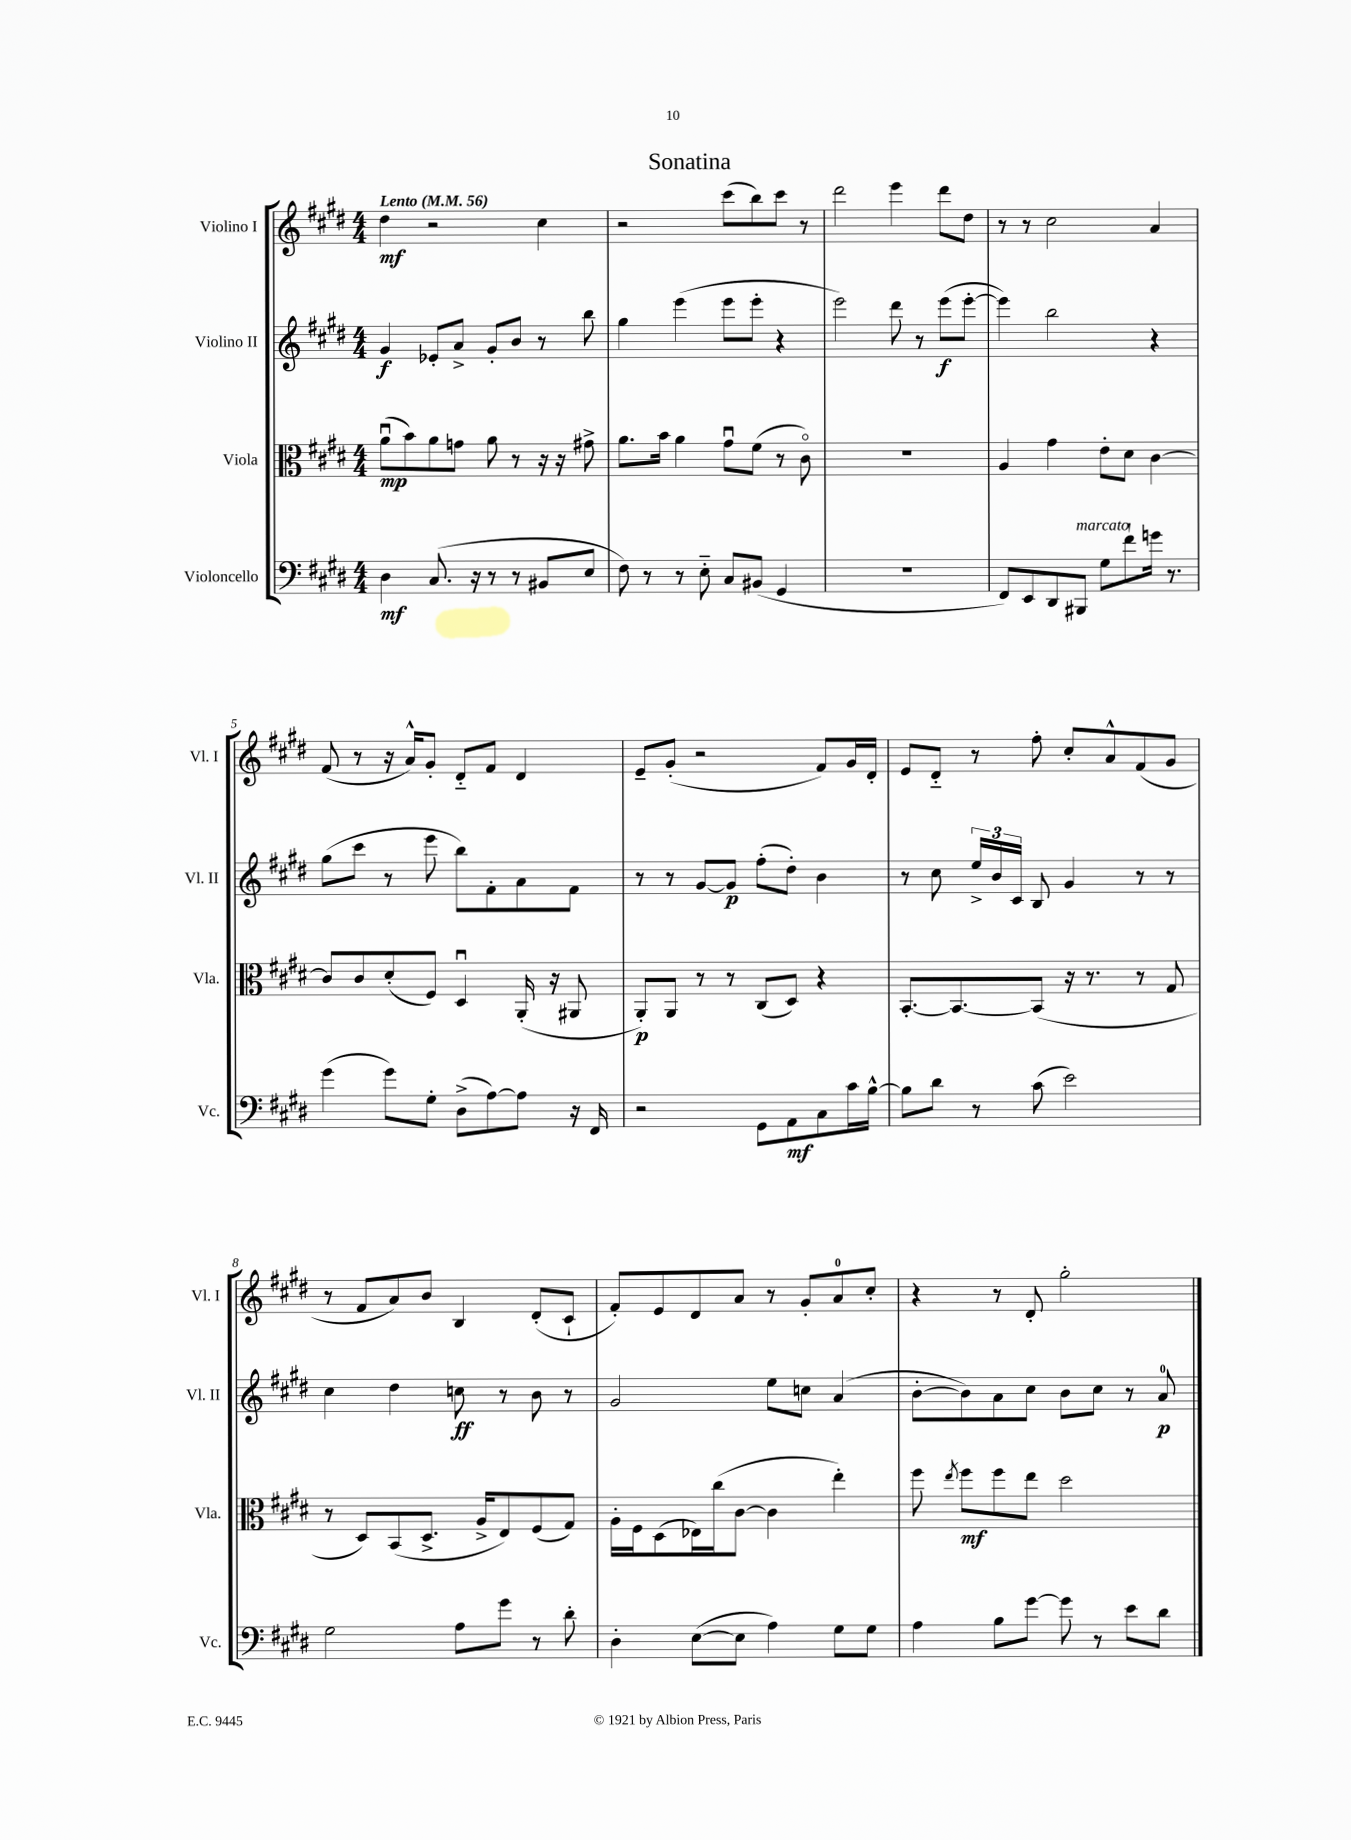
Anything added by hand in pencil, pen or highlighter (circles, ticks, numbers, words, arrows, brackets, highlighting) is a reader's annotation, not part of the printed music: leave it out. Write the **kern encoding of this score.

**kern	**kern	**kern	**kern
*staff4	*staff3	*staff2	*staff1
*clefF4	*clefC3	*clefG2	*clefG2
*k[f#c#g#d#]	*k[f#c#g#d#]	*k[f#c#g#d#]	*k[f#c#g#d#]
*M4/4	*M4/4	*M4/4	*M4/4
*MM56	*MM56	*MM56	*MM56
4D#	(8au	4g#	4dd#
.	8b)	.	.
(8.C#	8a	8e-'	2r
.	8g	8a^	.
16r	.	.	.
8r	8a	8g#'	.
8r	8r	8b	.
8BB#	16r	8r	4cc#
.	16r	.	.
8E	8g#^	8bb	.
=	=	=	=
8F#)	8.a	4gg#	2r
8r	.	.	.
.	16b	.	.
8r	4a	(4eee	.
8E'~	.	.	.
8C#	8g#u	8eee	(8ccc#
(8BB#	(8f#	8eee'	8bb)
4GG#	8r	4r	8ccc#
.	8c#o)	.	8r
=	=	=	=
1r	1r	2eee)	2ddd#
.	.	8ddd#	4eee
.	.	8r	.
.	.	(8eee	8ddd#
.	.	[8eee'	8dd#
=	=	=	=
8FF#)	4A	4eee])	8r
8EE	.	.	8r
8DD#	4g#	2bb	2cc#
8BBB#	.	.	.
8G#	8e'	.	.
8f#`	8d#	.	.
16g	[4c#	4r	4a
8.r	.	.	.
=	=	=	=
(4g#	8c#]	(8gg#	(8f#
.	8c#	8ccc#	8r
8g#)	(8d#'	8r	16r
.	.	.	16a^^)
8G#'	8F#)	8eee	8g#'
(8D#^	4D#u	8bb)	8d#'~
[8A)	.	8f#'	8f#
8A]	(16AA'	8a	4d#
.	16r	.	.
16r	8AA#	8f#	.
16FF#	.	.	.
=	=	=	=
2r	8AA')	8r	8e~
.	8AA	8r	(8g#'
.	8r	[8g#	2r
.	8r	8g#]	.
8GG#	(8C#	(8ff#'	.
8AA	8D#)	8dd#')	.
8C#	4r	4b	8f#)
16c#	.	.	16g#
[16B^^	.	.	16d#'
=	=	=	=
8B]	[8.BB'	8r	8e
8d#	.	8cc#	8d#'~
.	8.BB_	.	.
8r	.	24ee^	8r
.	.	24b	.
.	.	24c#	.
(8c#	(8BB]	8B	8ff#'
2e)	16r	4g#	8cc#'
.	8.r	.	.
.	.	.	8a^^
.	8r	8r	(8f#
.	8G#	8r	8g#
=	=	=	=
2G#	8r	4cc#	8r
.	8D#)	.	8f#
.	(8BB	4dd#	8a)
.	8.D#^	.	8b
8A	.	8cc	4B
.	16A^	.	.
8g#	8E)	8r	.
8r	(8F#	8b	(8d#'
8d#'	8G#)	8r	8c#`
=	=	=	=
4D#'	16A'	2g#	8f#')
.	16F#	.	.
.	(8D#	.	8e
([8E	16E-)	.	8d#
.	(16cc#	.	.
8E]	[8c#	.	8a
4A)	4c#]	8ee	8r
.	.	8cc	8g#'
8G#	4ee')	(4a	8a
8G#	.	.	8cc#'
=	=	=	=
4A	8ff#	[8b'	4r
.	8qee	.	.
.	8ff#	8b])	.
8B	8ff#	8a	8r
[8g#	8ee	8cc#	8d#'
8g#]	2dd#	8b	2gg#'
8r	.	8cc#	.
8e	.	8r	.
8d#	.	8a	.
==	==	==	==
*-	*-	*-	*-
